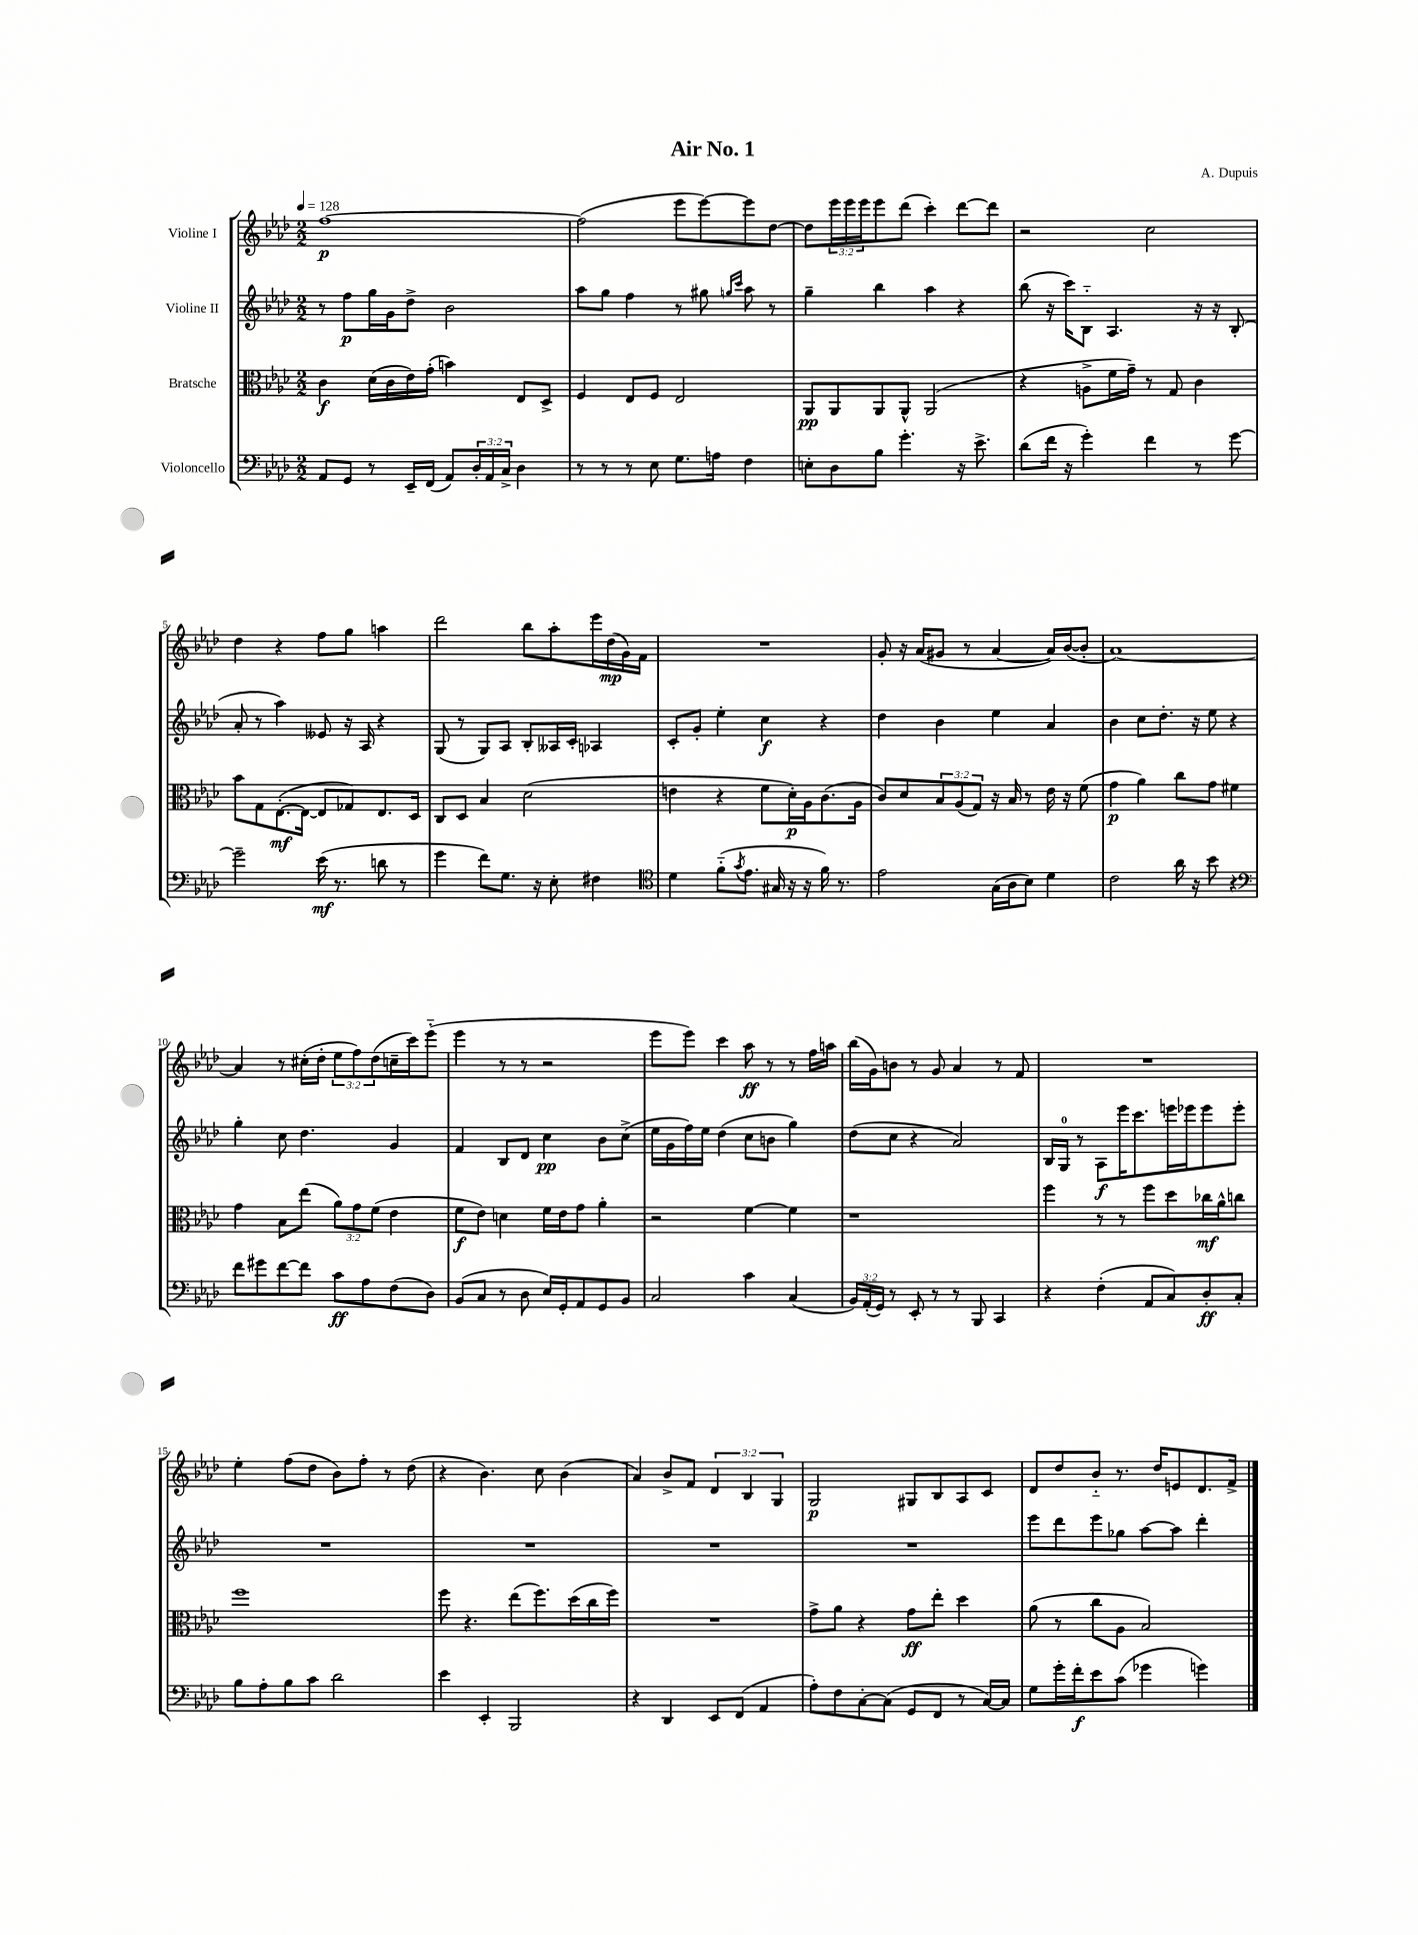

**kern	**dynam	**kern	**dynam	**kern	**dynam	**kern	**dynam
*part4	*part4	*part3	*part3	*part2	*part2	*part1	*part1
*staff4	*staff4	*staff3	*staff3	*staff2	*staff2	*staff1	*staff1
*I"Violoncello	*	*I"Bratsche	*	*I"Violine II	*	*I"Violine I	*
*clefF4	*	*clefC3	*	*clefG2	*	*clefG2	*
*k[b-e-a-d-]	*	*k[b-e-a-d-]	*	*k[b-e-a-d-]	*	*k[b-e-a-d-]	*
*M2/2	*	*M2/2	*	*M2/2	*	*M2/2	*
*MM128	*	*MM128	*	*MM128	*	*MM128	*
=1	=1	=1	=1	=1	=1	=1	=1
8AA-/L	.	4c\	f	8r	.	[1ff	p
8GG/J	.	.	.	8ff\L	p	.	.
8r	.	(16d-\LL	.	16gg\L	.	.	.
.	.	16c\	.	16g\J	.	.	.
16EE-~/LL	.	16e-\)	.	8dd-^\J	.	.	.
(16FF/JJ	.	(16g'\JJ	.	.	.	.	.
8AA-/L)	.	4bn\)	.	2b-\	.	.	.
24D-'/L	.	.	.	.	.	.	.
24AA-/	.	.	.	.	.	.	.
24C^/JJ	.	.	.	.	.	.	.
4D-\	.	8E-/L	.	.	.	.	.
.	.	8D-^/J	.	.	.	.	.
=2	=2	=2	=2	=2	=2	=2	=2
8r	.	4F/	.	8aa-\L	.	(2ff\]	.
8r	.	.	.	8gg\J	.	.	.
8r	.	8E-/L	.	4ff\	.	.	.
8E-\	.	8F/J	.	.	.	.	.
8.G\L	.	2E-/	.	8r	.	8eee-\L	.
.	.	.	.	8gg#X\	.	[8eee-\)	.
16An\Jk	.	.	.	.	.	.	.
.	.	.	.	16qqggn/LL	.	.	.
.	.	.	.	16qqccc/JJ	.	.	.
4F\	.	.	.	8aa-\	.	8eee-\]	.
.	.	.	.	8r	.	[8dd-\J	.
=3	=3	=3	=3	=3	=3	=3	=3
8En'\L	.	8AA-/L	pp	4gg~\	.	8dd-\L]	.
8D-\	.	8AA-/	.	.	.	24eee-\L	.
.	.	.	.	.	.	24eee-\	.
.	.	.	.	.	.	24eee-\J	.
8B-\J	.	8AA-/	.	4bb-\	.	8eee-\	.
4.g'\	.	8AA-^^/J	.	.	.	(8ddd-\J	.
.	.	(2AA-/	.	4aa-\	.	4ccc'\)	.
16r	.	.	.	4r	.	[8ddd-\L	.
8.e-^\	.	.	.	.	.	.	.
.	.	.	.	.	.	8ddd-\J]	.
=4	=4	=4	=4	=4	=4	=4	=4
(8d-\L	.	4r	.	(8bb-\	.	2r	.
16f\Jk	.	.	.	16r	.	.	.
16r	.	.	.	16ccc\KL)	.	.	.
4g'\)	.	8An^\L	.	8B-\J	.	.	.
.	.	16f\L	.	4.A-/	.	.	.
.	.	16g~\JJ)	.	.	.	.	.
4f\	.	8r	.	.	.	2cc\	.
.	.	8G/	.	.	.	.	.
8r	.	4c\	.	16r	.	.	.
.	.	.	.	16r	.	.	.
[8g\	.	.	.	(8B-'/	.	.	.
!!LO:LB:g=z
=5	=5	=5	=5	=5	=5	=5	=5
2g~\]	.	8b-\L	.	8a-'/	.	4dd-\	.
.	.	8G\	.	8r	.	.	.
.	.	([8.E-'\	mf	4aa-\)	.	4r	.
.	.	16E-\Jk_	.	.	.	.	.
(16e-\	mf	8E-/L]	.	8e--X/	.	8ff\L	.
8.r	.	.	.	.	.	.	.
.	.	8G-X/)	.	16r	.	8gg\J	.
.	.	.	.	16A-/	.	.	.
8dn\	.	8.E-/	.	4r	.	4aan\	.
8r	.	.	.	.	.	.	.
.	.	16D-/Jk	.	.	.	.	.
=6	=6	=6	=6	=6	=6	=6	=6
4g\	.	8C/L	.	(8G/	.	2ddd-\	.
.	.	8D-/J	.	8r	.	.	.
8f\L)	.	4B-/	.	8G/L)	.	.	.
8.G\J	.	.	.	8A-/J	.	.	.
.	.	(2d-\	.	8B-'/L	.	8bb-\L	.
16r	.	.	.	.	.	.	.
8E-'\	.	.	.	16A--X/L	.	8aa-'\	.
.	.	.	.	16c'/JJ	.	.	.
4F#X\	.	.	.	4A-X/	.	16eee-\L	.
.	.	.	.	.	.	(16dd-\	mp
.	.	.	.	.	.	16g\)	.
.	.	.	.	.	.	16f\JJ	.
=7	=7	=7	=7	=7	=7	=7	=7
*clefC4	*	*	*	*	*	*	*
4d-\	.	4en\	.	8c'/L	.	1r	.
.	.	.	.	8g'/J	.	.	.
(8f\L	.	4r	.	4ee-'\	.	.	.
8qg/	.	.	.	.	.	.	.
8.e-\J	.	.	.	.	.	.	.
.	.	8f\L	.	4cc\	f	.	.
16G#X/	.	.	.	.	.	.	.
16r	.	16d-'\L)	p	.	.	.	.
16r	.	16A-\J	.	.	.	.	.
16f\)	.	(8.c\	.	4r	.	.	.
8.r	.	.	.	.	.	.	.
.	.	16A-\Jk	.	.	.	.	.
=8	=8	=8	=8	=8	=8	=8	=8
2e-\	.	8c/L)	.	4dd-\	.	8g'/	.
.	.	8d-/	.	.	.	16r	.
.	.	.	.	.	.	(16a-/KL	.
.	.	12B-/	.	4b-\	.	8g#X/J	.
.	.	(12A-/	.	.	.	.	.
.	.	.	.	.	.	8r	.
.	.	12G/J)	.	.	.	.	.
(16G\LL	.	16r	.	4ee-\	.	[4a-/	.
16A-\J	.	16B-/	.	.	.	.	.
8B-\J)	.	8r	.	.	.	.	.
4d-\	.	16e-\	.	4a-/	.	16a-/LL])	.
.	.	16r	.	.	.	([16b-/J	.
.	.	(8f\	.	.	.	8b-'/J]	.
=9	=9	=9	=9	=9	=9	=9	=9
2c\	.	4g\	p	4b-\	.	[1a-)	.
.	.	4a-\)	.	8cc\L	.	.	.
.	.	.	.	8.dd-'\J	.	.	.
16a-\	.	8cc\L	.	.	.	.	.
16r	.	.	.	16r	.	.	.
8b-\	.	8g\J	.	8ee-\	.	.	.
4r	.	4f#X\	.	4r	.	.	.
!!LO:LB:g=z
=10	=10	=10	=10	=10	=10	=10	=10
*clefF4	*	*	*	*	*	*	*
8f\L	.	4g\	.	4gg'\	.	4a-/]	.
8g#X\	.	.	.	.	.	.	.
[8f\	.	8B-\L	.	8cc\	.	8r	.
8f\J]	.	(8ee-\J	.	4.dd-\	.	(16cc#X'\LL	.
.	.	.	.	.	.	16dd-'\JJ	.
8c\L	ff	12a-\L)	.	.	.	12ee-\L	.
.	.	12g\	.	.	.	12ff\)	.
8A-\	.	.	.	.	.	.	.
.	.	(12f\J	.	.	.	(12dd-\	.
(8F\	.	4e-\	.	4g/	.	16ccn~\L	.
.	.	.	.	.	.	16ccc\J)	.
8D-\J)	.	.	.	.	.	(8eee-\J	.
=11	=11	=11	=11	=11	=11	=11	=11
(8BB-/L	.	8f\L	f	4f/	.	4eee-\	.
8C/J	.	8e-\J)	.	.	.	.	.
8r	.	4dn\	.	8B-/L	.	8r	.
8D-\	.	.	.	8d-/J	.	8r	.
16E-/LL)	.	16f\LL	.	4cc\	pp	2r	.
16GG'/J	.	16e-\J	.	.	.	.	.
8AA-/	.	8g\J	.	.	.	.	.
8GG/	.	4a-'\	.	8b-\L	.	.	.
8BB-/J	.	.	.	(8cc^\J	.	.	.
=12	=12	=12	=12	=12	=12	=12	=12
2C/	.	2r	.	16ee-\LL	.	8eee-\L	.
.	.	.	.	16g\	.	.	.
.	.	.	.	16ff\)	.	8eee-\J)	.
.	.	.	.	16ee-\JJ	.	.	.
.	.	.	.	(4dd-\	.	4ccc\	.
4c\	.	[4f\	.	8cc\L	.	8aa-\	ff
.	.	.	.	8bn\J	.	8r	.
(4C/	.	4f\]	.	4gg\)	.	8r	.
.	.	.	.	.	.	16ff\LL	.
.	.	.	.	.	.	16aan\JJ	.
=13	=13	=13	=13	=13	=13	=13	=13
24BB-/LL)	.	1r	.	(8dd-\L	.	(16bb-\LL	.
(24AA-'/	.	.	.	.	.	.	.
.	.	.	.	.	.	16g\J)	.
24GG/JJ)	.	.	.	.	.	.	.
8r	.	.	.	8cc\J	.	8bn\J	.
8EE-'/	.	.	.	4r	.	8r	.
8r	.	.	.	.	.	8g/	.
8r	.	.	.	2a-/)	.	4a-/	.
8BBB-/	.	.	.	.	.	.	.
4CC/	.	.	.	.	.	8r	.
.	.	.	.	.	.	8f/	.
=14	=14	=14	=14	=14	=14	=14	=14
4r	.	4ff\	.	16B-/LL	.	1r	.
.	.	.	.	16G/JJ	.	.	.
.	.	.	.	8r	.	.	.
(4F'\	.	8r	.	8A-\L	f	.	.
.	.	8r	.	16eee-\K	.	.	.
.	.	.	.	8.ccc\	.	.	.
8AA-/L	.	8ff\L	.	.	.	.	.
8C/)	.	8dd-\	.	16eeen\L	.	.	.
.	.	.	.	16eee-X\J	.	.	.
8D-'/	ff	16cc-X\L	mf	8eee-\	.	.	.
.	.	16a-^^\J	.	.	.	.	.
8C'/J	.	8ccn\J	.	8eee-'\J	.	.	.
!!LO:LB:g=z
=15	=15	=15	=15	=15	=15	=15	=15
8B-\L	.	1ff	.	1r	.	4ee-'\	.
8A-'\	.	.	.	.	.	.	.
8B-\	.	.	.	.	.	(8ff\L	.
8c\J	.	.	.	.	.	8dd-\J	.
2d-\	.	.	.	.	.	8b-\L)	.
.	.	.	.	.	.	8ff'\J	.
.	.	.	.	.	.	8r	.
.	.	.	.	.	.	(8dd-\	.
=16	=16	=16	=16	=16	=16	=16	=16
4e-\	.	8ff\	.	1r	.	4r	.
.	.	4.r	.	.	.	.	.
4EE-'/	.	.	.	.	.	4.b-\)	.
2BBB-/	.	(8ee-\L	.	.	.	.	.
.	.	8.ff\)	.	.	.	8cc\	.
.	.	.	.	.	.	(4b-\	.
.	.	(16dd-\L	.	.	.	.	.
.	.	16cc\	.	.	.	.	.
.	.	16ff\JJ)	.	.	.	.	.
=17	=17	=17	=17	=17	=17	=17	=17
4r	.	1r	.	1r	.	4a-/)	.
4DD-/	.	.	.	.	.	8b-^/L	.
.	.	.	.	.	.	8f/J	.
8EE-/L	.	.	.	.	.	6d-/	.
(8FF/J	.	.	.	.	.	.	.
.	.	.	.	.	.	6B-/	.
4AA-/	.	.	.	.	.	.	.
.	.	.	.	.	.	6G/	.
=18	=18	=18	=18	=18	=18	=18	=18
8A-'\L)	.	8g^\L	.	1r	.	2G/	p
8F\	.	8a-\J	.	.	.	.	.
[8C'\	.	4r	.	.	.	.	.
(8C\J]	.	.	.	.	.	.	.
8GG/L	.	8g\L	ff	.	.	8G#X/L	.
8FF/J	.	8ee-'\J	.	.	.	8B-/	.
8r	.	4dd-\	.	.	.	8A-/	.
[16C/LL)	.	.	.	.	.	8c/J	.
16C/JJ]	.	.	.	.	.	.	.
=19	=19	=19	=19	=19	=19	=19	=19
8G\L	.	(8a-\	.	8eee-\L	.	8d-/L	.
16g'\L	.	8r	.	8ddd-\	.	8dd-/	.
16f'\J	f	.	.	.	.	.	.
8e-\	.	8cc\L	.	8eee-\	.	8b-/J	.
(8c\J	.	8A-\J	.	8gg-X\J	.	8.r	.
4g-X\	.	2B-/)	.	[8aa-\L	.	.	.
.	.	.	.	.	.	16dd-/KL	.
.	.	.	.	8aa-\J]	.	8en/	.
4gn\)	.	.	.	4ddd-'\	.	8.d-/	.
.	.	.	.	.	.	16f^/Jk	.
==	==	==	==	==	==	==	==
*-	*-	*-	*-	*-	*-	*-	*-
